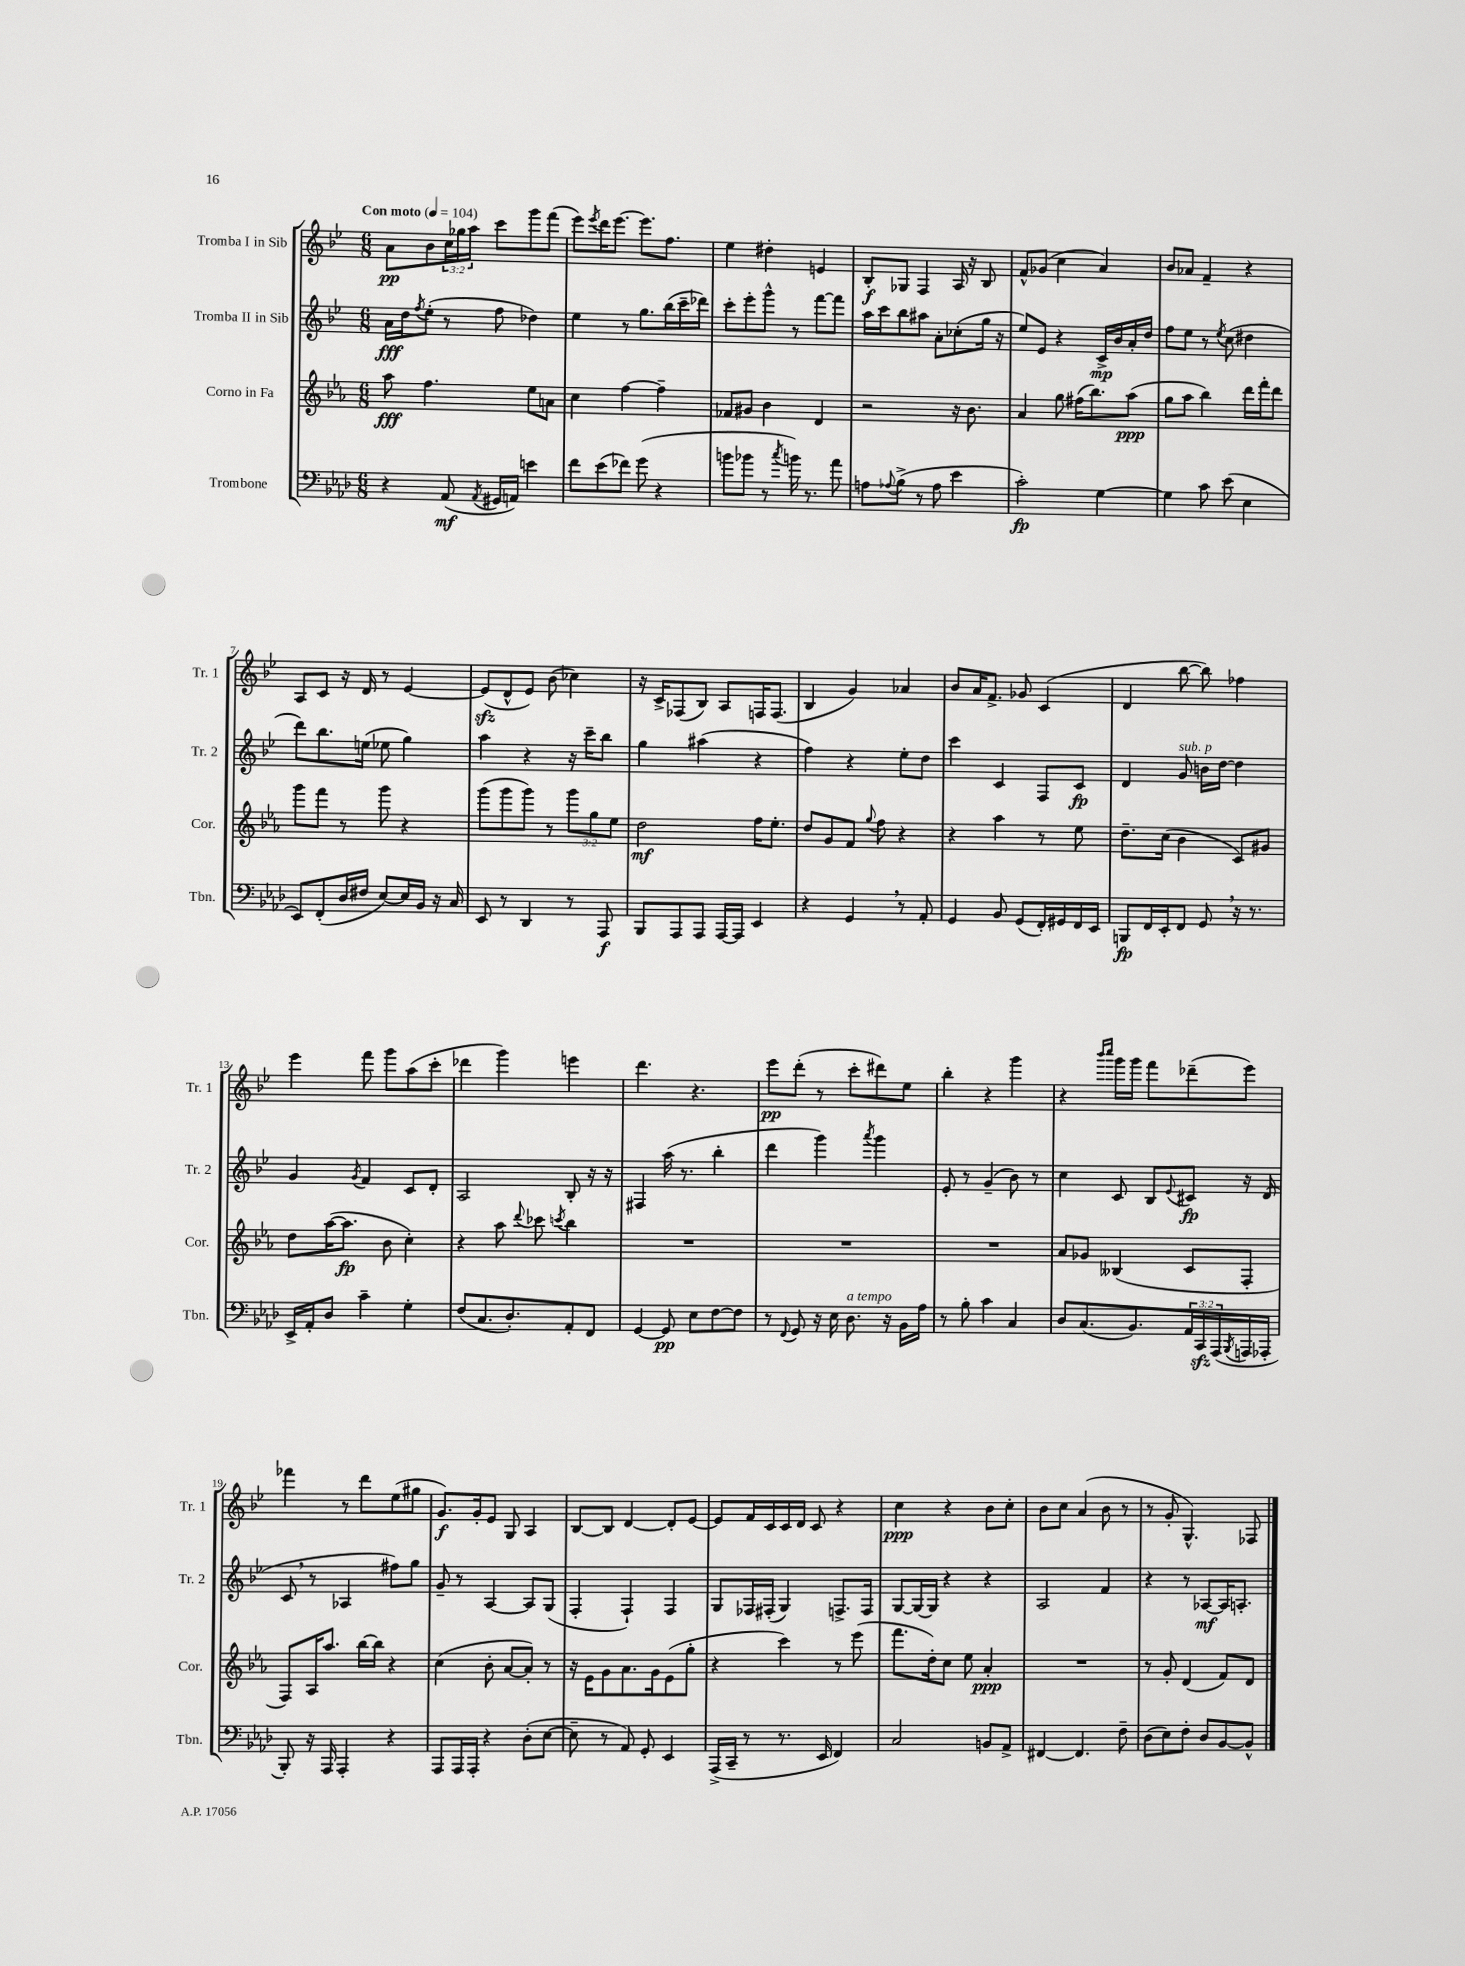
<<
\new StaffGroup <<
\new Staff = "s0" \with { instrumentName = "Tromba I in Sib" shortInstrumentName = "Tr. 1" } {
    \clef treble \key bes \major \numericTimeSignature \time 6/8 \override Staff.TupletNumber.text = #tuplet-number::calc-fraction-text \tempo "Con moto" 4 = 104
    a'8\pp bes'8 \tuplet 3/2 { c''16 ges''16 a''16 } c'''8 g'''8 f'''8( |
    ees'''8) \acciaccatura { ees'''8 } d'''16 ees'''8.~ ees'''8. f''8. |
    ees''4 dis''4-. e'4 |
    bes8-.\f ges8 f4 a16 r16 bes8 |
    f'8-^ ges'8( c''4 a'4) |
    bes'8 aes'8 f'4-- r4 |
    a8 c'8 r16 d'16 r8 ees'4~ |
    ees'8\sfz( d'8-^ ees'8) bes'8( ces''4) |
    r16 c'16-> fes8( bes8) a8 f16 f8.( |
    bes4 g'4) aes'4 |
    bes'8 a'16 f'8.-> ges'8 c'4( |
    d'4 bes''8~ bes''8) fes''4 |
    ees'''4 f'''8 g'''8 a''8( c'''8-. |
    des'''4 g'''4) e'''4 |
    d'''4. r4. |
    ees'''8\pp d'''8-.( r8 c'''8-. dis'''8) ees''8 |
    bes''4-. r4 g'''4 |
    r4 \grace { bes'''16 c''''16 } g'''16 g'''16 f'''8 des'''8--( ees'''8) |
    fes'''4 r8 d'''8 ees''8( gis''8 |
    g'8.\f) g'16-. ees'8 g8 a4 |
    bes8~ bes8 d'4~ d'8-. ees'8~ |
    ees'8 f'16 c'16 c'16 d'16 c'8 r4 |
    c''4\ppp r4 bes'8 c''8-. |
    bes'8 c''8 a'4( bes'8 r8 |
    r8 g'8-. g4.-^) fes8 \bar "|." |
}
\new Staff = "s1" \with { instrumentName = "Tromba II in Sib" shortInstrumentName = "Tr. 2" } {
    \clef treble \key bes \major \numericTimeSignature \time 6/8
    a'16\fff d''16 \acciaccatura { f''8 } ees''8-.( r8 f''8 des''4) |
    ees''4 r8 g''8. bes''16( c'''16-- des'''16) |
    c'''8-. ees'''8-. g'''8-^ r8 f'''8~ f'''8 |
    a''16 c'''16 bes''8 ais''8 a'8-. ces''8-.( g''16 r16 |
    ees''8) ees'8 r4 c'16->\mp bes'16 a'16-. d''16 |
    f''8 ees''8 r8 \acciaccatura { ees''8 } c''8( dis''4 |
    d'''8) bes''8. e''16( ees''8 g''4) |
    a''4 r4 r16 c'''16-- bes''8 |
    g''4 ais''4( r4 |
    f''4) r4 ees''8-. d''8 |
    c'''4 c'4 f8 c'8\fp |
    d'4 g'8^\markup { \italic "sub. p" } b'16 d''16~ d''4 |
    g'4 \acciaccatura { g'8 } f'4 c'8 d'8-. |
    a2 bes8-. r16 r16 |
    fis4 a''16( r8. bes''4-. |
    d'''4 g'''4) \acciaccatura { a'''8 } g'''4 |
    ees'8-. r8 g'4--( bes'8) r8 |
    c''4 c'8 bes8 \appoggiatura { ees'8 } cis'8\fp r16 d'16( |
    c'8 \breathe r8 aes4 fis''8) g''8 |
    g'8-- r8 a4~ a8 g8( |
    f4-. f4-!) f4 |
    g8 fes16 fis16-.( g4) f8.-> f16 |
    g8~ g16~ g16 r4 r4 |
    a2 f'4 |
    r4 r8 aes8~\mf aes16 a8.-. \bar "|." |
}
\new Staff = "s2" \with { instrumentName = "Corno in Fa" shortInstrumentName = "Cor." } {
    \clef treble \key ees \major \numericTimeSignature \time 6/8 \override Staff.TupletNumber.text = #tuplet-number::calc-fraction-text
    aes''8\fff f''4. ees''8 a'8 |
    c''4 f''4~ f''4-- |
    fes'8 gis'8 bes'4 d'4 |
    r2 r16 bes'8. |
    aes'4 g''8 fis''16( bes''8.) aes''8\ppp( |
    g''8 aes''8 bes''4) d'''16 f'''16-. d'''8 |
    g'''8 f'''8 r8 g'''8 r4 |
    g'''8( g'''8 g'''8) r8 \tuplet 3/2 { g'''8 g''8 ees''8 } |
    d''2\mf f''16 ees''8.-. |
    d''8 g'8 f'8 \appoggiatura { g''8 } f''8 r4 |
    r4 aes''4 r8 ees''8 |
    d''8.-- c''16( bes'4 c'8) gis'8 |
    d''8 aes''16~( aes''8.\fp bes'8 c''4-.) |
    r4 aes''8 \appoggiatura { d'''8 } ces'''8 \acciaccatura { c'''8 } bes''4 |
    R2. |
    R2. |
    R2. |
    aes'8 ges'8 beses4( c'8 f8-. |
    f8) aes16 aes''8. bes''16~ bes''16 r4 |
    c''4( bes'8-. aes'8~ aes'8-.) r8 |
    r16 ees'16 g'8 aes'8. g'16 ees'8( g''8-. |
    r4 c'''4) r8 ees'''8( |
    f'''8. d''16-.) c''8 ees''8 aes'4-.\ppp |
    R2. |
    r8 g'8-. d'4( f'8) d'8 \bar "|." |
}
\new Staff = "s3" \with { instrumentName = "Trombone" shortInstrumentName = "Tbn." } {
    \clef bass \key aes \major \numericTimeSignature \time 6/8 \override Staff.TupletNumber.text = #tuplet-number::calc-fraction-text
    r4 aes,8\mf( \acciaccatura { aes,8 } gis,16 a,16) e'4 |
    f'8 ees'8( fes'8) g'8( r4 |
    b'8 bes'8 r8 \acciaccatura { c''8 } b'16) r8. aes'8 |
    a8 \appoggiatura { aes8 } bes8->( r8 aes8 ees'4 |
    c'2-.\fp) g4~ |
    g4 c'8 ees'8( ees4 |
    ees,8) f,8-.( des16 fis16 ees8~) ees16 bes,16 r16 c16 |
    ees,8 r8 des,4 r8 aes,,8\f |
    bes,,8 aes,,8 aes,,8 aes,,16~ aes,,16 ees,4 |
    r4 g,4 \breathe r8 aes,8-. |
    g,4 bes,8 g,8( f,16-.) gis,16 f,16 ees,16 |
    b,,8\fp f,16 ees,16-. f,8 g,8 \breathe r16 r8. |
    ees,16-> aes,16-. des8 c'4-- g4-. |
    f8( c8. des8.-.) aes,8-. f,8 |
    g,4~ g,8\pp ees8 f8~ f8 |
    r8 \appoggiatura { f,8 } g,8 r16 ees16 des8.^\markup { \italic "a tempo" } r16 bes,16 aes16 |
    r8 bes8-. c'4 c4 |
    des8 c8.( bes,8.) \tuplet 3/2 { aes,16 c,16\sfz aes,,16( } \acciaccatura { bes,,8 } a,,16 aes,,16-. |
    bes,,8-.) r16 aes,,16 aes,,4-. r4 |
    aes,,8 aes,,16 aes,,16-. r4 des8-.( ees8~ |
    ees8-- r8 aes,8) g,8-. ees,4 |
    aes,,16->( c,16-- r8 r8. ees,16 f,4) |
    c2 b,8 aes,8-> |
    fis,4~ fis,4. f8-- |
    des8( ees8) f8-. des8 bes,8~ bes,8-^ \bar "|." |
}
>>
>>
